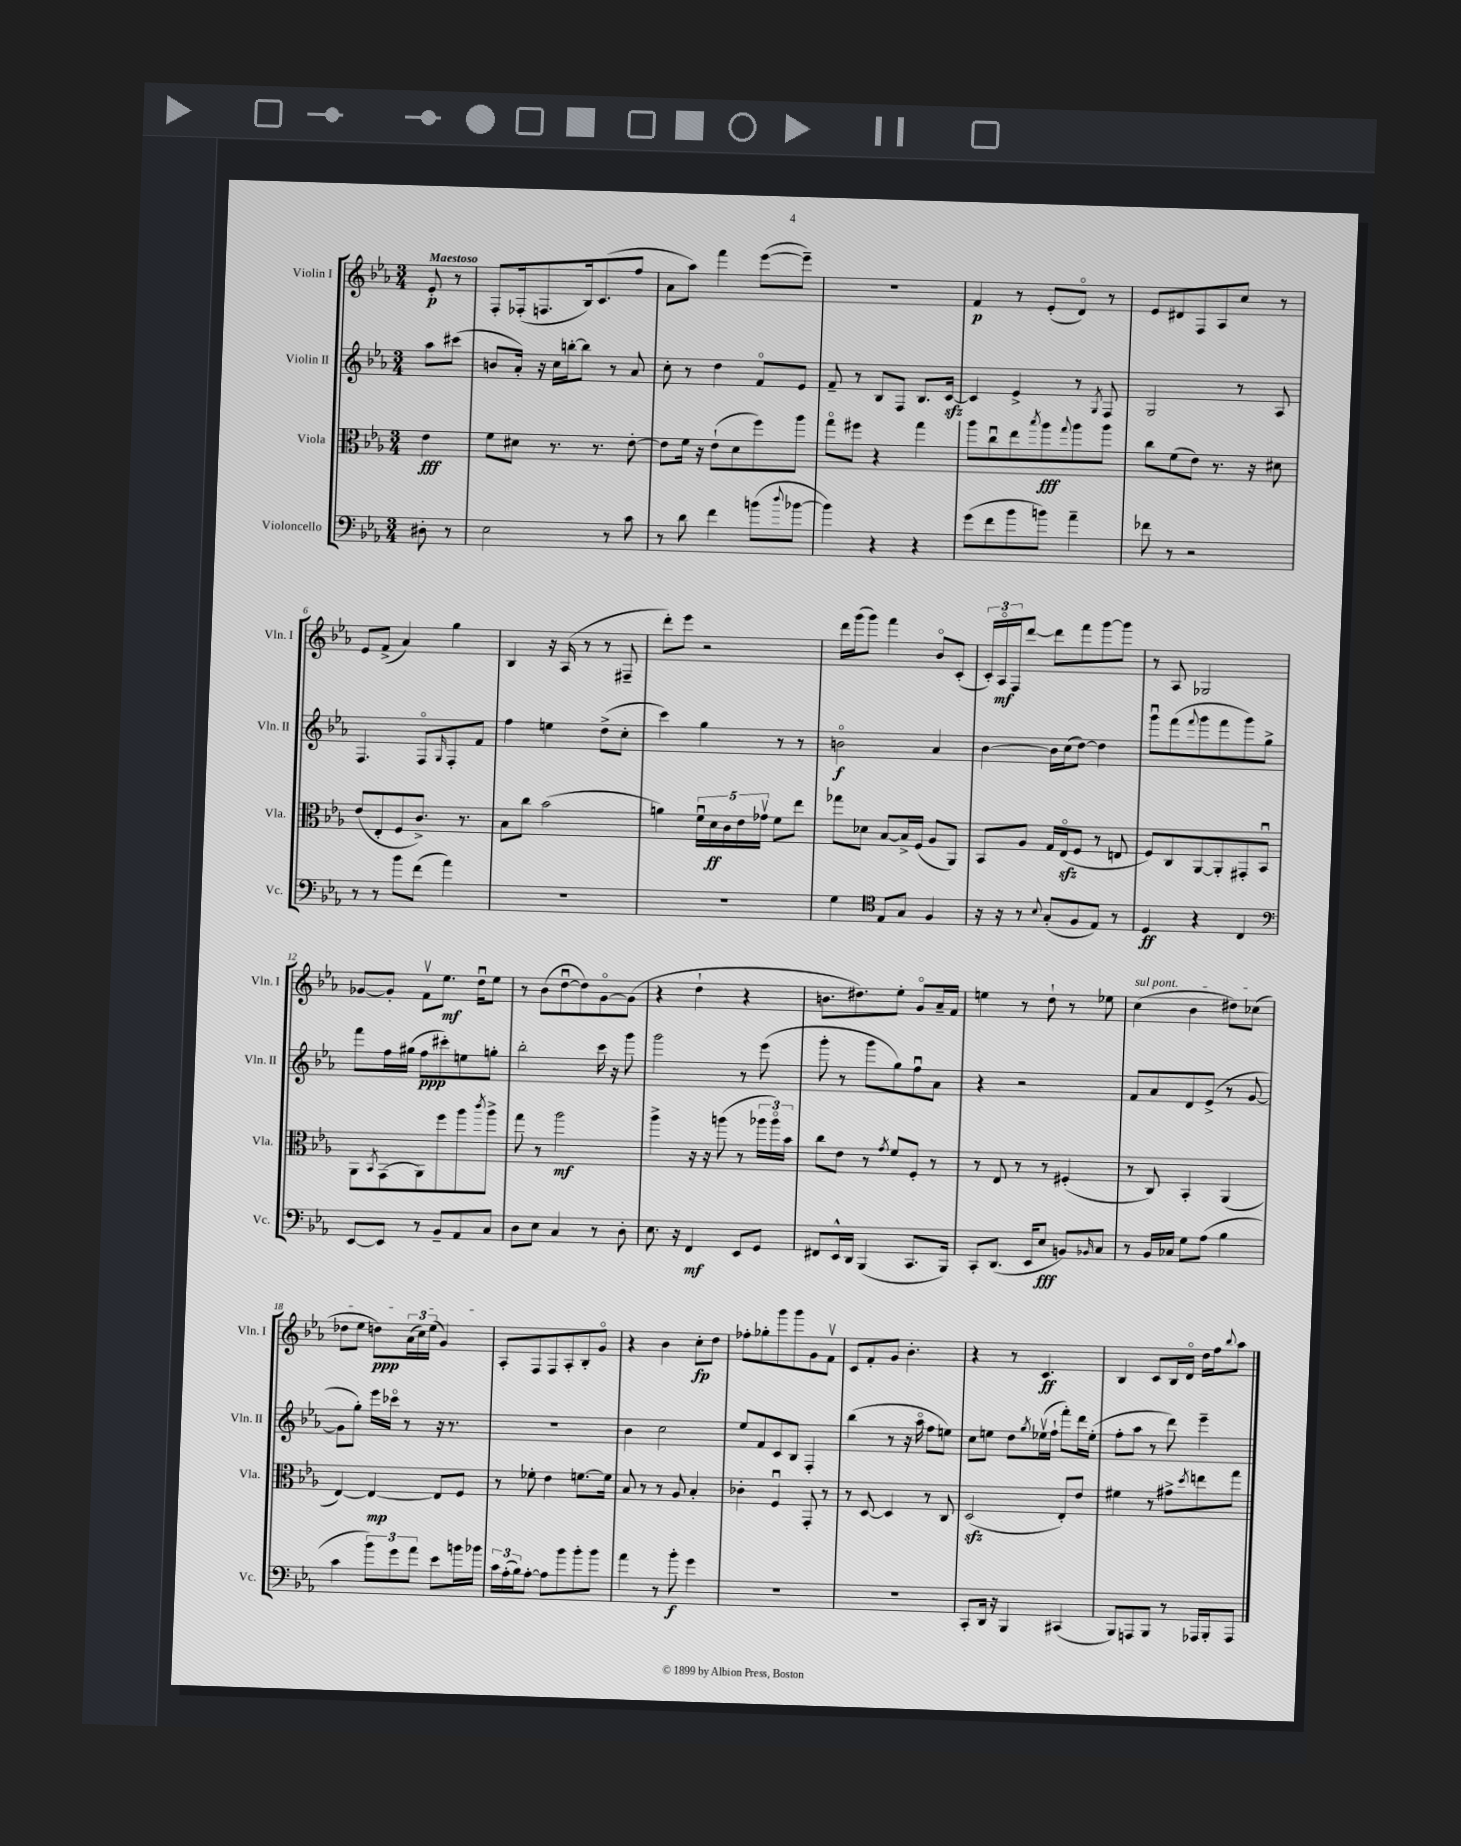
<<
\new StaffGroup <<
\new Staff = "s0" \with { instrumentName = "Violin I" shortInstrumentName = "Vln. I" } {
    \clef treble \key ees \major \numericTimeSignature \time 3/4 \partial 4 \tempo "Maestoso"
    ees'8-.\p r8 |
    f8-. fes16-.( f8. bes16) c'8.( f''8 |
    aes'8 aes''8) f'''4 ees'''8~( ees'''8--) |
    R2. |
    f'4\p r8 ees'8-.( d'8\flageolet) r8 |
    ees'8 dis'8 f8 aes8 c''8 r8 |
    ees'8 f'8->( aes'4) g''4 |
    bes4 r16 aes16( r8 r8 fis8-- |
    d'''8-.) ees'''8 r2 |
    d'''16 g'''16( g'''8) f'''4 bes'8\flageolet c'8-.( |
    \tuplet 3/2 { c'16-.) aes16\flageolet\mf f16 } d'''8~ d'''8 f'''8 g'''8~ g'''8 |
    r8 aes8 ges2 |
    ges'8~ ges'8-. f'8\upbow ees''8.\mf d''16\downbow ees''8 |
    r8 bes'8( d''8~\downbow d''8) g'8~\flageolet g'8( |
    r4 d''4-! r4 |
    b'8. dis''8.) ees''8-. g'8\flageolet aes'16-- f'16 |
    e''4 r8 d''8-! r8 ees''8 |
    \once \override TextSpanner.bound-details.left.text = \markup { \italic "sul pont." } c''4\startTextSpan( bes'4 dis''8) ces''8( |
    des''8 ees''8 d''8\ppp) \tuplet 3/2 { aes'16( c''16) ees''16( } g'4\stopTextSpan) |
    aes8-. f8 f8 aes8-. bes8-. g'8\flageolet |
    r4 bes'4 c''8-.\fp d''8 |
    fes''8-. ges''8-. g'''8 g'''8 g'8 f'8\upbow |
    c'8 f'8-. g'8 bes'4.-. |
    r4 r8 c'4.\ff |
    bes4 c'8 bes16 d'16\flageolet d''16 f''16 \appoggiatura { bes''8 } aes''8 \bar "|." |
}
\new Staff = "s1" \with { instrumentName = "Violin II" shortInstrumentName = "Vln. II" } {
    \clef treble \key ees \major \numericTimeSignature \time 3/4 \partial 4
    aes''8 cis'''8( |
    b'8 aes'16-.) r16 c''16 b''16~-. b''8 r8 aes'8 |
    c''8-. r8 d''4 f'8\flageolet ees'8 |
    f'8-- r8 bes8 f8 bes8. c'16~\sfz |
    c'4 ees'4-> r8 \acciaccatura { g8 } f8 |
    g2 r8 aes8 |
    f4. f8\flageolet \grace { g16 } f8-. f'8 |
    f''4 e''4 d''8->( c''8-. |
    c'''4) g''4 r8 r8 |
    b'2\flageolet\f aes'4 |
    bes'4~ bes'16 c''16( d''8~) d''4 |
    g'''8\downbow f'''8( \appoggiatura { f'''8 } g'''8 f'''8 g'''8) g''8-> |
    f'''8 f''16 gis''16( f''8\ppp cis'''8-.) e''8 g''8-. |
    bes''2-. c'''16 r16 g'''8 |
    g'''2 r8 ees'''8( |
    g'''8-. r8 g'''8 g''8) f''8\downbow aes'8 |
    r4 r2 |
    f'8 aes'8 d'8 ees'8->( r8 g'8~ |
    g'8 g''8-.) ees'''16 ces'''16\flageolet r8 r16 r8. |
    R2. |
    bes'4 c''2 |
    ees''8 f'8 c'8 bes8 f4-. |
    bes''4( r8 r16 aes''16\flageolet f''8 e''8) |
    c''8 e''8 d''8 \acciaccatura { g''8 } ees''16\upbow( f''16-! f'''8-.) d'''16 ees''16-.( |
    f''8-. aes''8 r8 d'''8) ees'''4-- \bar "|." |
}
\new Staff = "s2" \with { instrumentName = "Viola" shortInstrumentName = "Vla." } {
    \clef alto \key ees \major \numericTimeSignature \time 3/4 \partial 4
    ees'4\fff |
    f'8 dis'8 r8. r8. ees'8~-. |
    ees'8 f'16 r16 ees'8-!( d'8 f''8) aes''8 |
    g''8\flageolet fis''8 r4 g''4 |
    aes''8 c''8\downbow ees''8 \acciaccatura { bes''8 } aes''8\fff \appoggiatura { g''8 } aes''8 aes''8 |
    c''8 f'8( ees'8) r8. r16 dis'8 |
    ees'8( ees8-. f8 c'8.->) r8. |
    bes8 c''8 bes'2( |
    a'4) \tuplet 5/4 { f'16\downbow d'16\ff c'16 ees'16 ges'16\upbow } f'8 ees''8 |
    ges''8 des'8 bes8~ bes16-> f16( aes8 aes,8) |
    bes,8 aes8 g16 ees16\flageolet\sfz( f8 r8 e8 |
    f8) c8 aes,8~ aes,8-. gis,8-. bes,8\downbow |
    aes,8 \acciaccatura { bes,8 } g,8( aes,8) f''8 aes''8 \acciaccatura { c'''8 } aes''8-> |
    g''8 r8 aes''2\mf |
    aes''4-> r16 r16 a''8( r8 \tuplet 3/2 { aes''16 aes''16\flageolet) bes'16 } |
    c''8 ees'8 r8 \acciaccatura { g'8 } f'8 f8-. r8 |
    r8 ees8 r8 r8 fis4-.( |
    r8 c8) bes,4-. aes,4( |
    ees4~) ees4~\mp ees8 f8 |
    r8 fes'8-. ees'4 f'8.~ f'16 |
    bes8 r8 r8 aes8 bes4-. |
    ces'4-. f4\downbow g,8-. r8 |
    r8 d8~ d4 r8 c8 |
    d2\sfz( ees8-.) ees'8 |
    fis'4 r8 gis'8-> \acciaccatura { d''8 } e''8 g''8 \bar "|." |
}
\new Staff = "s3" \with { instrumentName = "Violoncello" shortInstrumentName = "Vc." } {
    \clef bass \key ees \major \numericTimeSignature \time 3/4 \partial 4
    dis8-. r8 |
    ees2 r8 c'8 |
    r8 d'8 f'4 b'8( \appoggiatura { d''8 } bes'8~ |
    bes'4) r4 r4 |
    g'8( f'8 bes'8 b'8) aes'4-- |
    fes'8 r8 r2 |
    r8 r8 bes'8 f'8( aes'4) |
    R2. |
    R2. |
    g4 \clef tenor ees8 g8 f4 |
    r16 r16 r8 \appoggiatura { bes8 } g8-.( f8 ees8) r8 |
    d4\ff r4 c4 |
    \clef bass ees,8~ ees,8 r8 bes,8-- aes,8 c8 |
    d8 ees8 c4 r8 d8-. |
    ees8. r16 f,4\mf ees,8 g,8 |
    fis,8 ees,16-^ d,16 bes,,4( c,8. bes,,16) |
    c,8-. d,8.( ees,16 ees8\fff b,8) \grace { bes,16 } c8 |
    r8 bes,16 ces16 g8 aes8( bes4 |
    c'4 \tuplet 3/2 { bes'8) g'8 aes'8 } ees'8 b'16 bes'16 |
    \tuplet 3/2 { c'16 aes16-.( bes16) } aes8~-. aes8 bes'8 bes'8-. bes'8 |
    aes'4 r8 bes'8-.\f g'4 |
    R2. |
    R2. |
    c,8-. d,16 r16 bes,,4 cis,4( |
    bes,,8) a,,8 bes,,8 r8 aes,,16 bes,,16-. aes,,8 \bar "|." |
}
>>
>>
